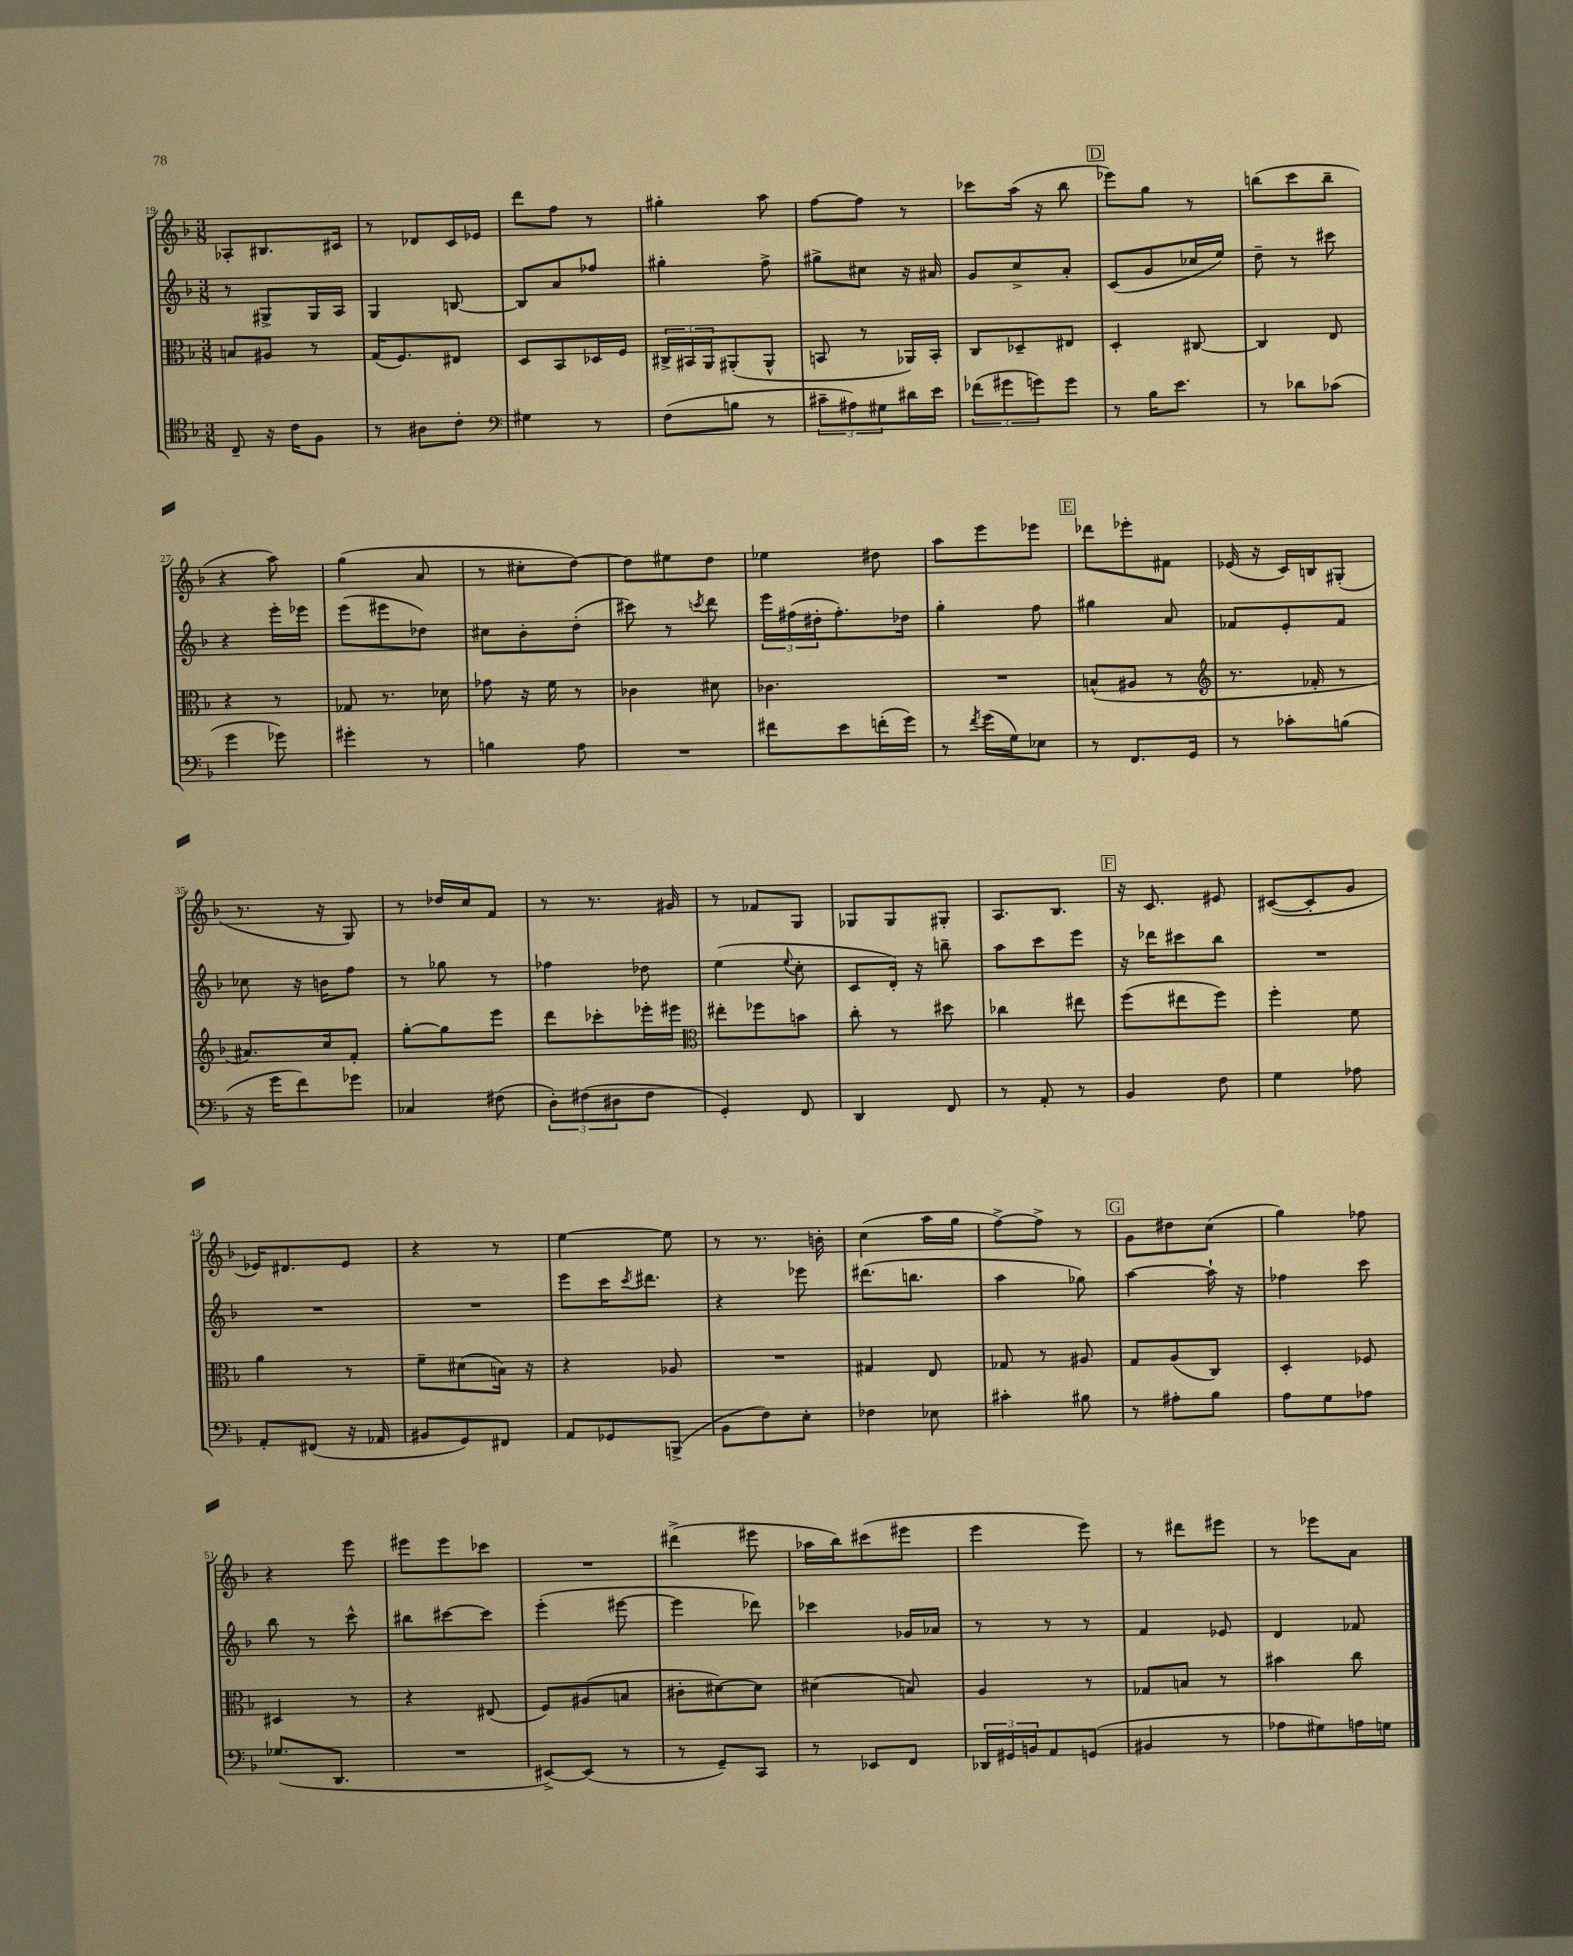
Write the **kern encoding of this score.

**kern	**kern	**kern	**kern
*part4	*part3	*part2	*part1
*staff4	*staff3	*staff2	*staff1
*clefC4	*clefC3	*clefG2	*clefG2
*k[b-]	*k[b-]	*k[b-]	*k[b-]
*M3/8	*M3/8	*M3/8	*M3/8
=19	=19	=19	=19
8C~/	8Bn/L	8r	8A-X'/L
16r	8A#X/J	8G#X^/L	8.B#X/
16c\KL	.	.	.
8F\J	8r	16G#/L	.
.	.	16A/JJ	16c#X/Jk
=20	=20	=20	=20
8r	(16G/KL	4G/	8r
.	8.F/)	.	.
8A#X\L	.	.	8d-X/L
8c'\J	8E#X/J	[8Bn/	16c/L
.	.	.	16e-X/JJ
=21	=21	=21	=21
*clefF4	*	*	*
4G#X\	8D/L	8B/L]	8ddd\L
.	8BB-/	8a/	8ff\J
8r	16D-X/L	8ff-X/J	8r
.	16F/JJ	.	.
=22	=22	=22	=22
(8F\L	24C#X^/LL	4gg#X'\	4gg#X'\
.	24BB#X/	.	.
.	24AA/J	.	.
8Bn\J	(8AA#X'/	.	.
8r	8AA#^^/J	8ff^\	8aa\
=23	=23	=23	=23
12c#X~\L	8BBn/	8gg#X^\L	[8ff\L
12A#X\)	.	.	.
.	8r	8cc#X\J	8ff\J]
12G#X\	.	.	.
16d#X\L	16AA-X/LL)	16r	8r
16e\JJ	16BB'/JJ	16a#X/	.
=24	=24	=24	=24
(12f-X\L	8C/L	8g/L	8ccc-X\L
12g#X\	.	.	.
.	8D-X~/	8cc^/	(16aa\Jk
12gn\)	.	.	.
.	.	.	16r
8g\J	8E#X/J	8a'/J	8bb-\
!!LO:REH:place=s1:t=D
=25	=25	=25	=25
8r	4D'/	(8c/L	8eee-X\L)
16B-\KL	.	8g/	8gg\J
8.e\J	.	.	.
.	[8C#X/	16cc-X/L	8r
.	.	16ee/JJ)	.
=26	=26	=26	=26
8r	4C#/]	8dd~\	(8bbn\L
8d-X\L	.	8r	8ccc\
(8c-X\J	8E/	8ccc#X\	8bb~\J
!!LO:LB:g=z
=27	=27	=27	=27
4g\	4r	4r	4r
8g-X\)	8r	16eee'\LL	8aa\)
.	.	16eee-X\JJ	.
=28	=28	=28	=28
4g#X'\	8G-X/	(8eee\L	(4gg\
.	8.r	8eee#X\	.
8r	.	8dd-X\J)	8a/
.	16d-X\	.	.
=29	=29	=29	=29
4Bn\	8g-X\	8cc#X\L	8r
.	16r	8b-'\	8cc#X'\L
.	16f\	.	.
8A\	8r	(8dd'\J	[8dd\J)
=30	=30	=30	=30
4.r	4c-X\	8ccc#X\)	8dd\L]
.	.	8r	8ee#X\
.	.	8qcccn/	.
.	8d#X\	8ddd\	8dd\J
=31	=31	=31	=31
8f#X\L	4.c-X\	24eee\LL	4ee-X\
.	.	(24ff#X\	.
.	.	24dd#X'\J	.
8e\	.	8.ff#'\)	.
(16fn'\L	.	.	8dd#X\
16g\JJ)	.	16dd-X\Jk	.
=32	=32	=32	=32
8r	4.r	4gg'\	8aa\L
8qf/	.	.	.
(16g\LL	.	.	8eee\
16G\J)	.	.	.
8E-X\J	.	8ff\	8eee-X\J
!!LO:REH:place=s1:t=E
=33	=33	=33	=33
8r	(8Bn^^/L	4gg#X\	8ddd-X\L
8.FF/L	8A#X/J	.	8eee-X'\
.	8r	8a/	8f#X\J
16GG/Jk	.	.	.
=34	=34	=34	=34
*	*clefG2	*	*
8r	8.r	8f-X/L	(16e-X/
.	.	.	16r
8c-X'\L	.	8e'/	16c/LL)
.	16f-X'/	.	16Bn/J
(8Bn\J	8r	8f-/J	(8G#X'/J
!!LO:LB:g=z
=35	=35	=35	=35
16r	8.a#X/L)	8cc-X\	8.r
16g\KL	.	.	.
8f\)	.	16r	.
.	16cc/k	16bn\KL	16r
8g-X\J	8f'/J	8ff\J	8G/)
=36	=36	=36	=36
4C-X/	[8gg'\L	8r	8r
.	8gg\]	8gg-X\	16dd-X/LL
.	.	.	16cc/J
(8F#X\	8eee\J	8r	8f/J
=37	=37	=37	=37
12D'\L)	8ddd\L	4ff-X\	8r
(12F#X\	.	.	.
.	8ccc-X'\	.	8.r
12D#X\	.	.	.
8F#\J	16eee-X'\L	8dd-X\	.
.	16eee#X\JJ	.	16g#X/
=38	=38	=38	=38
*	*clefC3	*	*
4GG'/)	8ee#X'\L	(4ee\	8r
.	8ff-X\	.	8f-X/L
.	.	8qqee/	.
8FF/	8bn\J	8cc'\	8G/J
=39	=39	=39	=39
4DD/	8cc'\	8c/L	8G-X/L
.	8r	16d'/Jk)	8G-/
.	.	16r	.
8FF/	8dd#X\	8bbn~\	8G#X'/J
=40	=40	=40	=40
8r	4cc-X\	8aa\L	8.A/L
8AA'/	.	8ccc\	.
.	.	.	8.B-/J
8r	8ee#X\	8eee\J	.
!!LO:REH:place=s1:t=F
=41	=41	=41	=41
4BB-/	(8ff\L	16r	16r
.	.	16ddd-X\KL	8.c/
.	8ee#X\	8ccc#X\	.
8F\	8ff\J)	8bb-\J	8e#X/
=42	=42	=42	=42
4G\	4ff'\	4.r	([8c#X/L
.	.	.	8c#'/]
8A-X\	8f\	.	8g/J
!!LO:LB:g=z
=43	=43	=43	=43
8AA'/L	4a\	4.r	16e-X/KL)
.	.	.	8.d#X/
(8FF#X/J	.	.	.
16r	8r	.	8e-/J
16AA-X/	.	.	.
=44	=44	=44	=44
8BB#X/L	8f~\L	4.r	4r
8GG/)	(8d#X\	.	.
8FF#X/J	16Bn\Jk)	.	8r
.	16r	.	.
=45	=45	=45	=45
8AA/L	4r	8eee\L	[4ee\
8GG-X/	.	16ccc\K	.
.	.	8qccc/	.
.	.	8.ddd#X\J	.
(8BBBn^/J	8A-X/	.	8ee\]
=46	=46	=46	=46
8BB-\L	4.r	4r	8r
8F\)	.	.	8.r
8E'\J	.	8eee-X\	.
.	.	.	16bn'\
=47	=47	=47	=47
4F-X\	4G#X/	(8.ddd#X\L	(4cc\
.	.	8.bbn\J	.
8E-X\	8E/	.	16aa\LL
.	.	.	16gg\JJ
=48	=48	=48	=48
4c#X'\	8G-X/	4aa\	[8ff^\L)
.	8r	.	8ff^\J]
8B#X\	8A#X/	8gg-X\)	8r
!!LO:REH:place=s1:t=G
=49	=49	=49	=49
8r	8G/L	[4aa\	8g\L
8A#X'\L	(8A/	.	8dd#X\
8B-\J	8C/J)	16aa`\]	(8cc\J
.	.	16r	.
=50	=50	=50	=50
8A\L	4D'/	4ff-X\	4gg\)
8G\	.	.	.
8A-X\J	8F-X/	8ccc\	8ff-X\
!!LO:LB:g=z
=51	=51	=51	=51
(8.G-X/L	4D#X/	8bb-\	4r
.	.	8r	.
8.DD/J	.	.	.
.	8r	8ccc^^\	8eee\
=52	=52	=52	=52
4.r	4r	8bb#X\L	8eee#X\L
.	.	[8ccc#X\	8eee#\
.	(8E#X/	8ccc#\J]	8ccc-X\J
=53	=53	=53	=53
[8EE#X^/L)	8F/L)	(4eee'\	4.r
(8EE#/J]	(8A#X/	.	.
8r	8Bn/J	[8eee#X\	.
=54	=54	=54	=54
8r	8c#X'\L	4eee#\]	(4ddd#X^\
8GG~/L)	[8d#X\)	.	.
8CC/J	8d#\J]	8ddd-X\)	8eee#X\
=55	=55	=55	=55
8r	(4d#X\	4ccc-X\	16aa-X\LL
.	.	.	16bb-\J)
8EE-X/L	.	.	(8ccc#X\
8FF/J	8Bn/)	16g-X/LL	8eee#X\J
.	.	16a-X/JJ	.
=56	=56	=56	=56
24DD-X/LL	4A/	8r	4eee\
24GG#X/	.	.	.
24BBn/J	.	.	.
8AA/	.	8r	.
(8GGn/J	8r	8r	8eee\)
=57	=57	=57	=57
4BB#X/	8G-X/L	4f/	8r
.	8Bn/J	.	8ddd#X\L
8r	8r	8e-X/	8eee#X\J
=58	=58	=58	=58
8A-X\L	4b#X\	4d/	8r
8G#X\)	.	.	8eee-X\L
16An\L	8cc\	8f-X/	8a\J
16Gn\JJ	.	.	.
==	==	==	==
*-	*-	*-	*-
